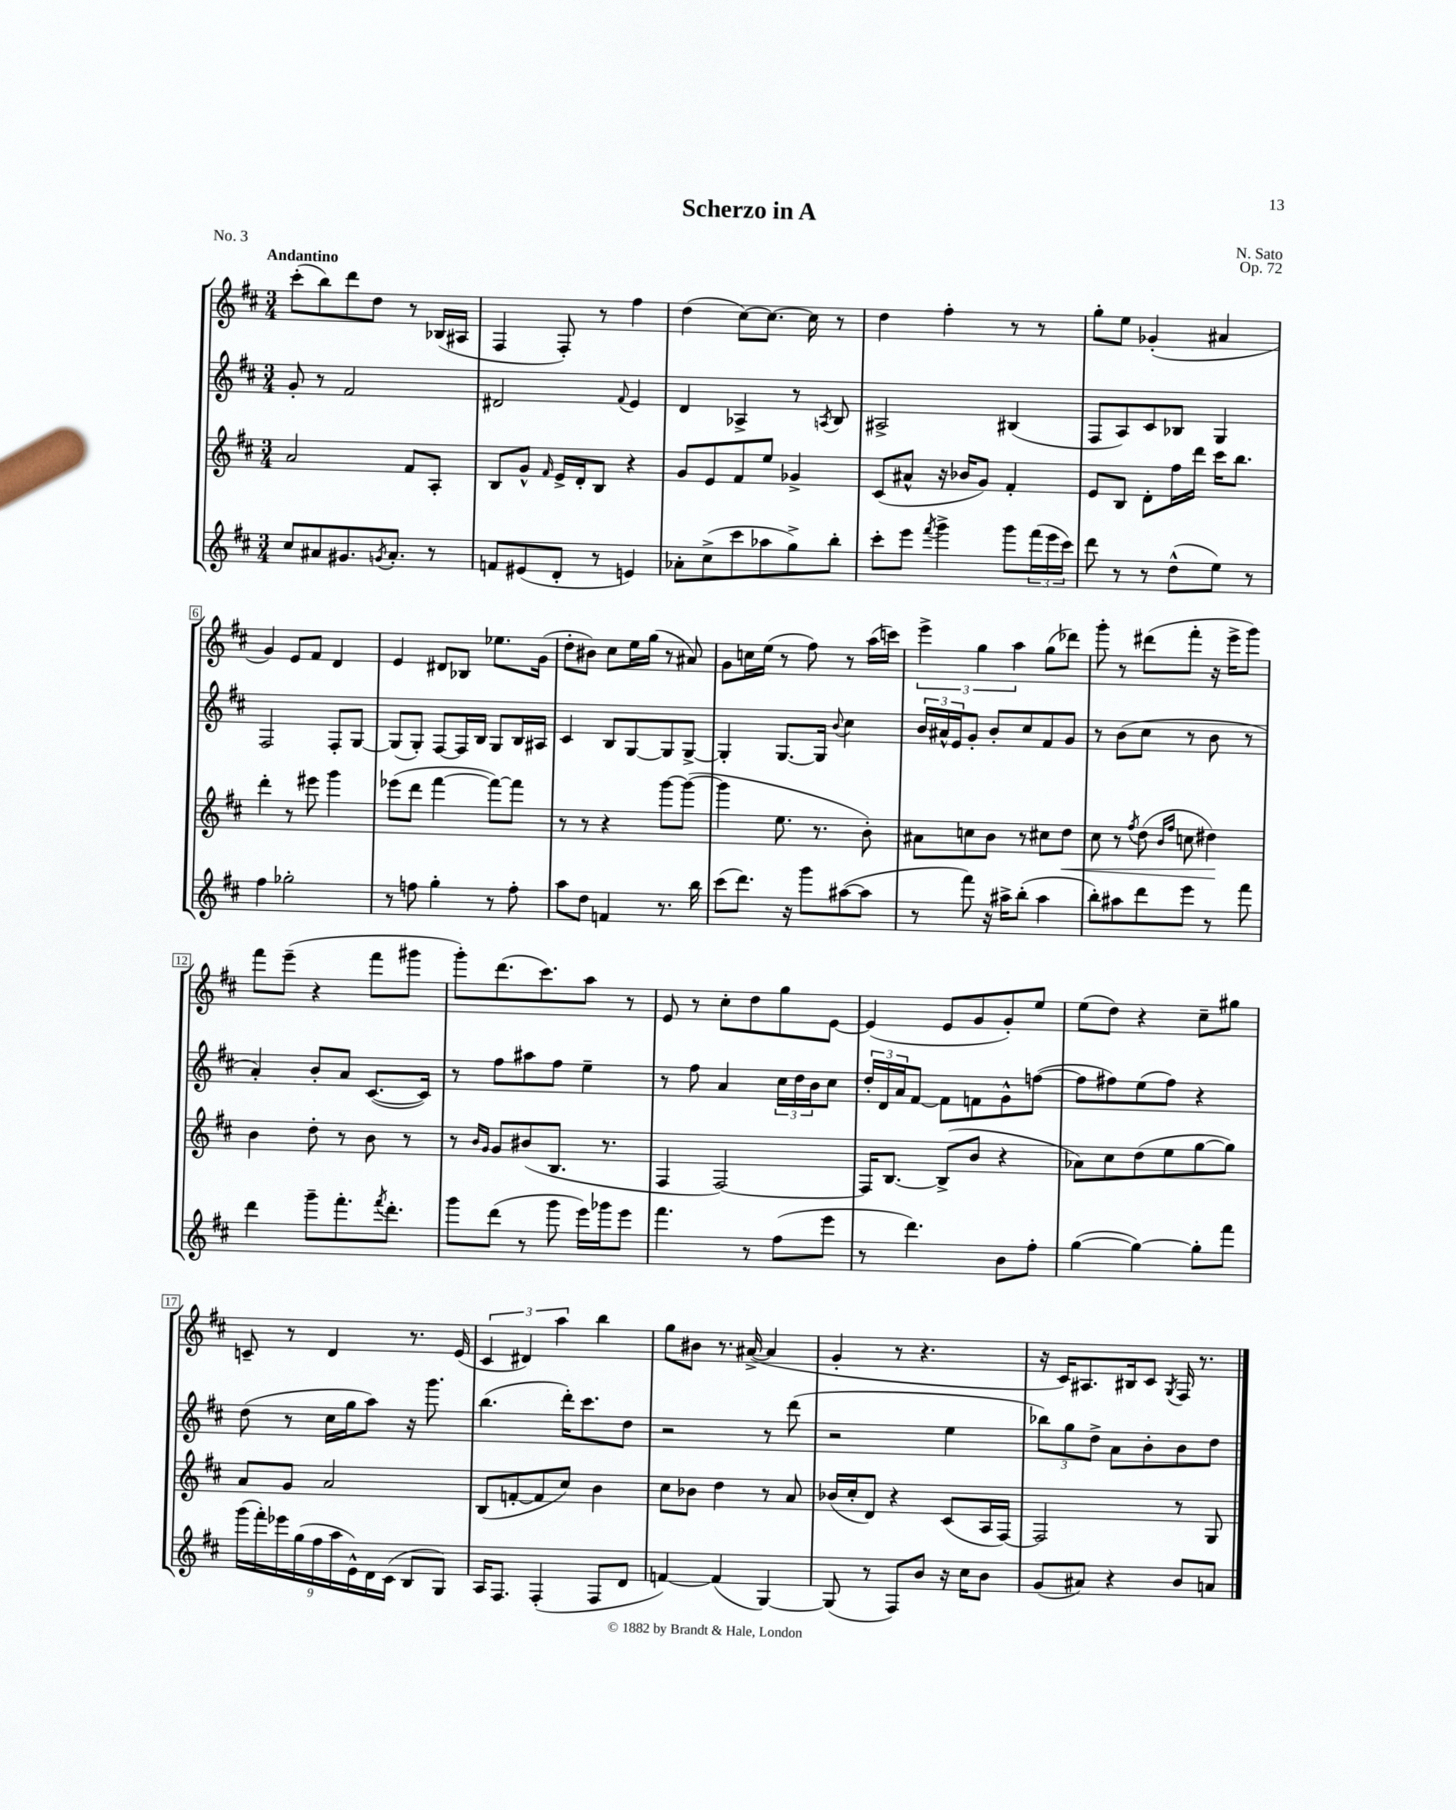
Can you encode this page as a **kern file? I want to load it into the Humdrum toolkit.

**kern	**kern	**dynam	**kern	**kern
*part4	*part3	*part3	*part2	*part1
*staff4	*staff3	*staff3	*staff2	*staff1
*clefG2	*clefG2	*	*clefG2	*clefG2
*k[f#c#]	*k[f#c#]	*	*k[f#c#]	*k[f#c#]
*M3/4	*M3/4	*	*M3/4	*M3/4
=1	=1	=1	=1	=1
!	!	!	!	!LO:TX:a:B:t=Andantino
8cc#/L	2a/	.	8g'/	(8ccc#'\L
8a#X/	.	.	8r	8bb\)
8.g#X/	.	.	2f#/	8ddd\
.	.	.	.	8dd\J
8qgn/	.	.	.	.
8.a#'/J	.	.	.	.
.	8f#/L	.	.	8r
8r	8A'/J	.	.	(16B-X/LL
.	.	.	.	16A#X/JJ
=2	=2	=2	=2	=2
8fn/L	8B/L	.	2d#X/	4F#/
(8e#X/	8g^^/J	.	.	.
.	16qqf#/	.	.	.
8d'/J	16e^/LL	.	.	8F#'/)
.	16d'/J	.	.	.
8r	8B/J	.	.	8r
.	.	.	8qqf#/	.
4en/)	4r	.	4e/	4ff#\
=3	=3	=3	=3	=3
8a-X'\L	8g/L	.	4d/	(4dd\
(8cc#^\	8e/	.	.	.
8ccc#\	8f#/	.	4A-X^/	[8cc#\L)
8aa-X\	8ee/J	.	.	8.cc#\J_
8gg^\)	4g-X^/	.	8r	.
.	.	.	.	16cc#\]
.	.	.	8qAn/	.
8bb'\J	.	.	8B/	8r
=4	=4	=4	=4	=4
8ccc#'\L	(8c#/L	.	2A#X^/	4dd\
8eee\J	8a#X^^/J	.	.	.
8qfff#/	.	.	.	.
4ggg^\	16r	.	.	4ff#'\
.	16b-X/KL	.	.	.
.	8g/J)	.	.	.
8ggg\L	4f#'/	.	(4B#X/	8r
(24fff#\L	.	.	.	8r
24eee\	.	.	.	.
24ccc#\JJ)	.	.	.	.
=5	=5	=5	=5	=5
8ddd\	8e/L	.	8F#/L	8gg'\L
8r	8B/J	.	8A/)	8ee\J
8r	8d'\L	.	8c#/	(4g-X'/
(8dd^^\L	16ff#\L	.	8B-X/J	.
.	16ddd\JJ	.	.	.
8ee\J)	16ccc#\KL	.	4G/	4a#X/
.	8.bb\J	.	.	.
8r	.	.	.	.
!!LO:LB:g=z
=6	=6	=6	=6	=6
4ff#\	4ddd'\	.	2F#/	4g/)
2gg-X'\	8r	.	.	8e/L
.	8eee#X\	.	.	8f#/J
.	4ggg\	.	8F#'/L	4d/
.	.	.	[8G/J	.
=7	=7	=7	=7	=7
8r	(8eee-X\L	.	(8G/L]	4e/
8ffn\	8ddd\J	.	8G'/J)	.
4gg'\	[4fff#\	.	[8F#/L	8d#X/L
.	.	.	16F#/L]	8B-X/J
.	.	.	16B/JJ	.
8r	8fff#\L_)	.	8G/L	8.ee-X\L
8ff'\	8fff#\J]	.	16B/L	.
.	.	.	16A#X/JJ	(16g\Jk
=8	=8	=8	=8	=8
8aa\L	8r	.	4c#/	8dd'\L
8dd\J	8r	.	.	8b#X\J)
4fn/	4r	.	8B/L	8cc#\L
.	.	.	[8G/	16ee\L
.	.	.	.	(16gg\JJ
8.r	[8ggg\L	.	8G/]	8r
.	(8ggg\J_	.	[8G^/J	8a#X/)
16bb\	.	.	.	.
=9	=9	=9	=9	=9
(8ccc#\L	4ggg\]	.	4G'/]	8g\L
8.ddd\J)	.	.	.	16ccn\L
.	.	.	.	(16ee\JJ
.	8.ee\	.	[8.G/L	8r
16r	.	.	.	.
8ggg\L	.	.	.	8ff#\)
.	8.r	.	16G/Jk]	.
.	.	.	8qqb/	.
([8aa#X\	.	.	4cc#\	8r
8aa#\J]	8b'\)	.	.	(16aa\LL
.	.	.	.	16cccn\JJ)
=10	=10	=10	=10	=10
8r	8a#X\L	.	24b/LL	6eee^\
.	.	.	24a#X^^/	.
.	.	.	24e/J	.
8fff#\)	8ccn\	.	8g'/J	.
.	.	.	.	6gg\
16r	8b\J	.	8b'/L	.
16aa#X^\KL	.	.	.	.
.	.	.	.	6aa\
(8bb'\J	8r	.	8cc#/	.
4aa#\	8cc#X\L	.	8f#/	(8gg\L
!	!	!LO:HP:b	!	!
.	8dd\J	<	8g/J	8ddd-X\J)
=11	=11	=11	=11	=11
8bb'\L)	8cc#\	.	8r	8ggg'\
8aa#X\	8r	.	(8b\L	8r
.	8qff#/	.	.	.
8ddd\	(8dd\	.	8cc#\J	(8ddd#X\L
.	16qqb/LL	.	.	.
.	16qqff#/JJ	.	.	.
8eee\J	8ccn\	.	8r	8fff#'\J
8r	4dd#X\)	.	8b\	16r
.	.	.	.	16eee^\KL
8fff#\	.	.	8r	8ggg\J)
.	.	[	.	.
!!LO:LB:g=z
=12	=12	=12	=12	=12
4ddd\	4b\	.	4a'/)	8fff#\L
.	.	.	.	(8eee~\J
8ggg~\L	8dd'\	.	8b'/L	4r
8.fff#'\	8r	.	8a/J	.
.	8b\	.	([8.c#/L	8fff#\L
8qfff#/	.	.	.	.
8.ddd'\J	.	.	.	.
.	8r	.	.	8ggg#X\J
.	.	.	16c#/Jk])	.
=13	=13	=13	=13	=13
8ggg\L	8r	.	8r	8ggg'\L)
.	16qqb/LL	.	.	.
.	16qqg/JJ	.	.	.
(8ddd\J	8g/L	.	8ff#\L	(8.ddd\
8r	(8b#X/	.	8aa#X\	.
.	.	.	.	8.ccc#\)
8ggg\	8.B/J	.	8ff#\J	.
16eee\LL)	.	.	4ee~\	8aa\J
16ggg-X\J	8.r	.	.	.
8eee\J	.	.	.	8r
=14	=14	=14	=14	=14
4.fff#\	4F#/	.	8r	8e/
.	.	.	8ff#\	8r
.	[2F#/)	.	4a/	8cc#'\L
8r	.	.	.	8dd\
(8ff#\L	.	.	24cc#\LL	8gg\
.	.	.	24dd\	.
.	.	.	24b\J	.
8eee\J	.	.	8cc#\J	[8e\J
=15	=15	=15	=15	=15
8r	16F#/KL]	.	24dd'/LL	(4e/]
.	.	.	24d/	.
.	[8.B/J	.	.	.
.	.	.	24a/J	.
4.ddd\)	.	.	[8f#/J	.
.	(8B^/L]	.	8f#\L]	8e/L
.	8b/J	.	8fn\	8g/
8b\L	4r	.	8g^^\	8g'/)
8ff#'\J	.	.	([8ffn\J	8ee/J
=16	=16	=16	=16	=16
([4gg\	8a-X\L)	.	8ff\L]	(8ee\L
.	8cc#\	.	8ff#X\)	8dd\J)
4gg\_)	(8dd\	.	(8ee\	4r
.	8ee\	.	8ff#\J)	.
8gg'\L]	[8gg\	.	4r	8cc#~\L
8fff#\J	8gg\J])	.	.	8gg#X\J
!!LO:LB:g=z
=17	=17	=17	=17	=17
(18ggg\LL	8a/L	.	(8dd\	8cn~/
18fff#'\)	.	.	.	.
18eee-X\	.	.	.	.
.	8g/J	.	8r	8r
(18gg\	.	.	.	.
18ff#\	.	.	.	.
.	2a/	.	16cc#\LL	4d/
18aa\	.	.	.	.
.	.	.	16gg\J	.
18e^^\)	.	.	.	.
.	.	.	8aa\J)	.
18d\	.	.	.	.
(18c#\JJ	.	.	.	.
8B/L	.	.	16r	8.r
.	.	.	8.ggg\	.
8G/J)	.	.	.	.
.	.	.	.	(16e/
=18	=18	=18	=18	=18
16A/KL	(8B/L	.	(4.bb\	6c#/
8.F#/J	.	.	.	.
.	[8fn'/	.	.	.
.	.	.	.	6d#X/)
(4F#'/	8f/]	.	.	.
.	.	.	.	6aa\
.	8cc#/J)	.	16ddd'\KL)	.
.	.	.	8.ccc#\	.
8F#/L	4b\	.	.	4bb\
8d/J	.	.	8dd\J	.
=19	=19	=19	=19	=19
[4fn/)	8cc#\L	.	2r	8gg\L
.	8b-X\J	.	.	8b#X\J
(4f/]	4dd\	.	.	8.r
.	.	.	.	([16a#X^/
[4G/)	8r	.	8r	4a#/]
.	8a/	.	(8ddd\	.
=20	=20	=20	=20	=20
(8G/]	(16b-X/LL	.	2r	4g'/
.	16cc#'/J	.	.	.
8r	8d/J)	.	.	.
8F#/L)	4r	.	.	8r
8b/J	.	.	.	4.r
16r	(8c#/L	.	4ee\	.
16cc#\KL	.	.	.	.
8b\J	16A/L	.	.	.
.	[16F#/JJ)	.	.	.
=21	=21	=21	=21	=21
(8g/L	2F#/]	.	12bb-X\L)	16r
.	.	.	.	16c#/KL)
.	.	.	12gg\	.
8a#X/J)	.	.	.	8.A#X/
.	.	.	12dd^\J	.
4r	.	.	8a\L	.
.	.	.	.	16B#X/k
.	.	.	8b'\	8c#/J
.	.	.	.	8qG/
8b/L	8r	.	8b\	16F#/
.	.	.	.	8.r
8an/J	8G/	.	8dd\J	.
==	==	==	==	==
*-	*-	*-	*-	*-
